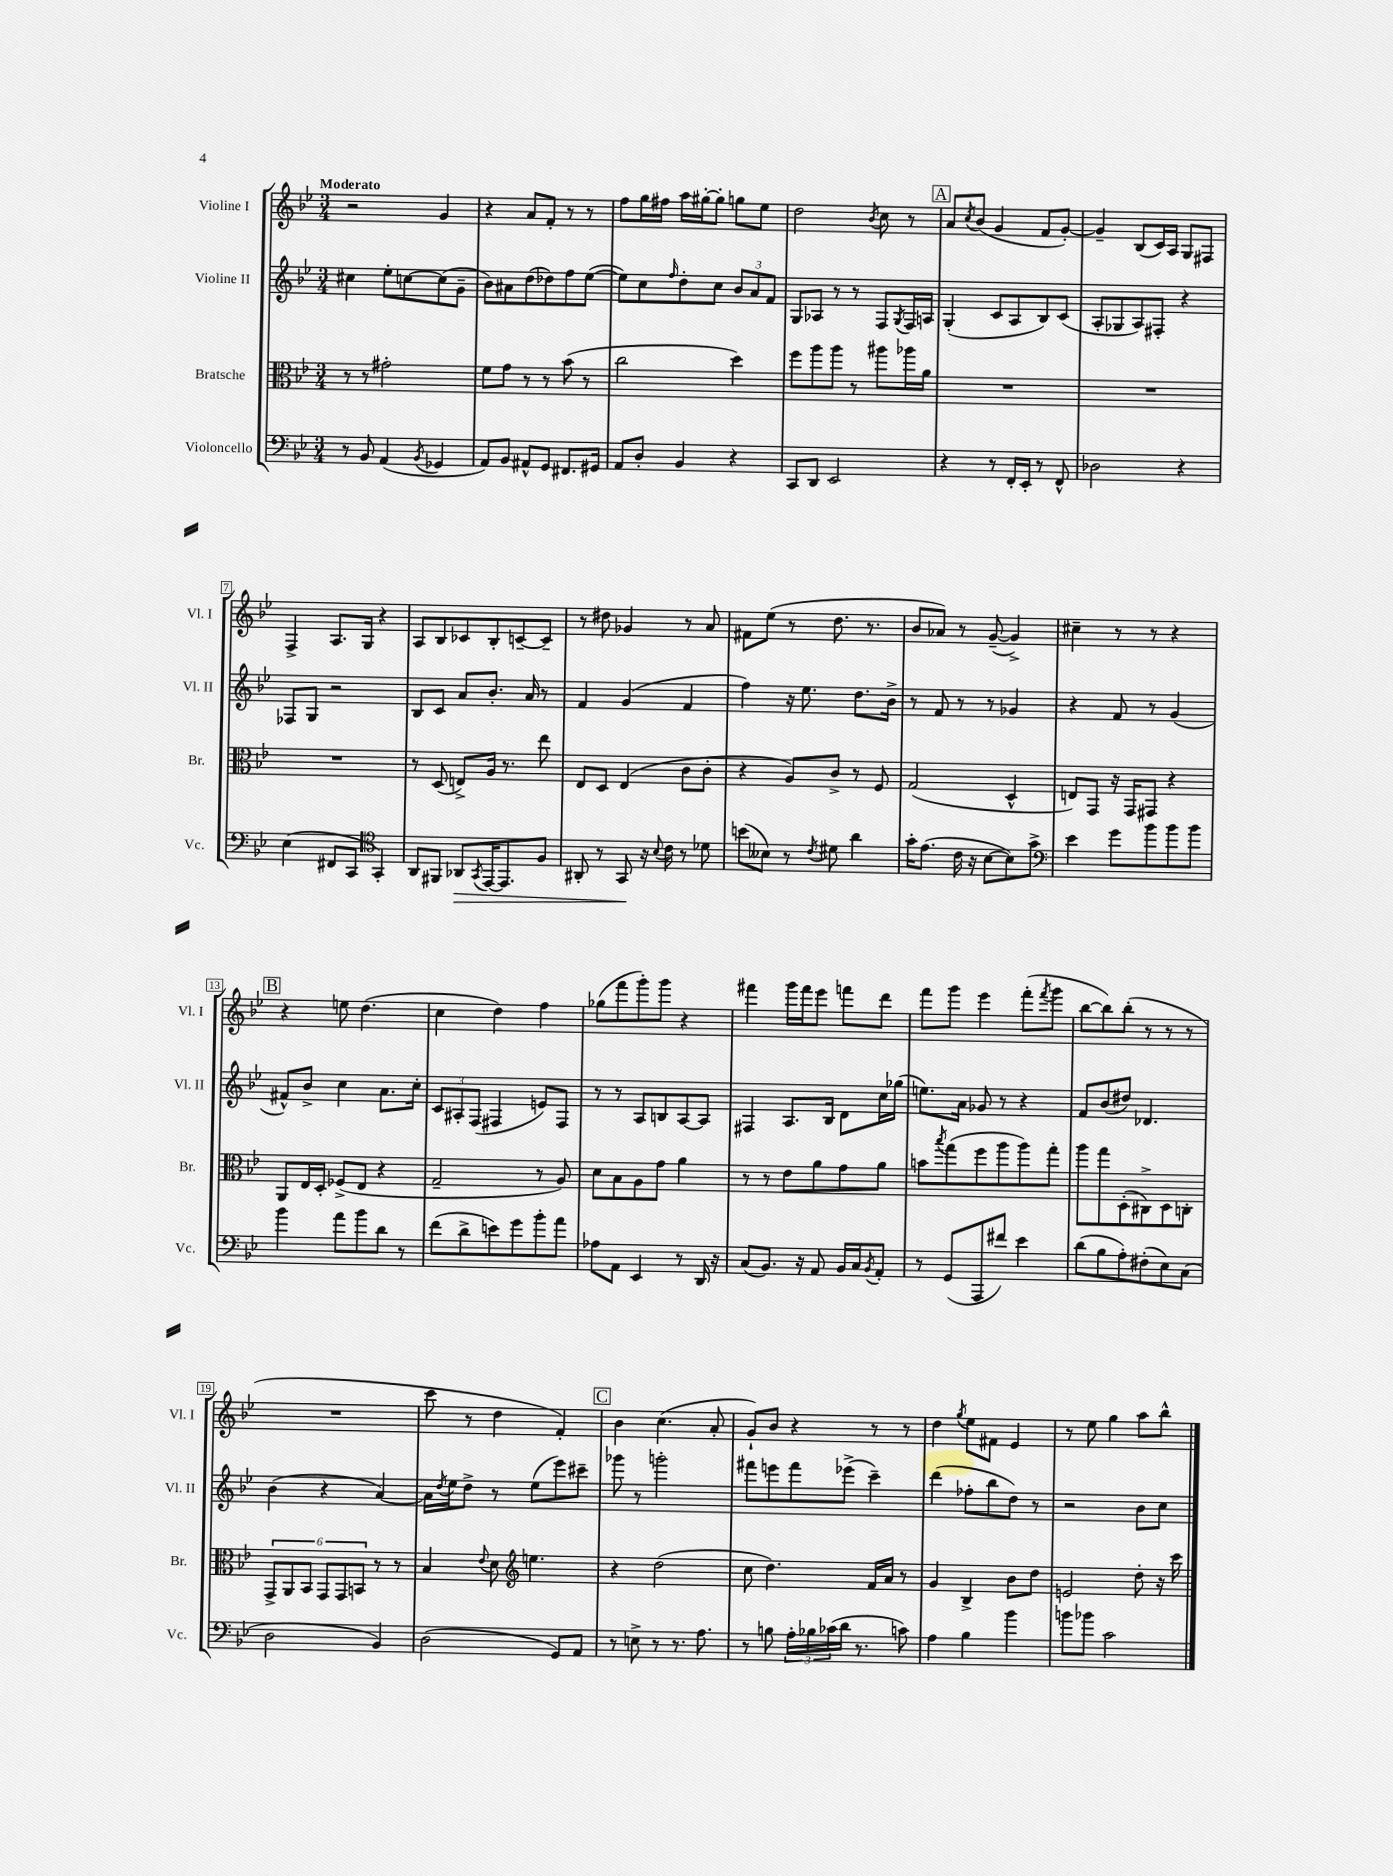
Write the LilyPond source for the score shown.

<<
\new StaffGroup <<
\new Staff = "s0" \with { instrumentName = "Violine I" shortInstrumentName = "Vl. I" } {
    \clef treble \key bes \major \numericTimeSignature \time 3/4 \tempo "Moderato"
    r2 g'4 |
    r4 a'8 f'8-. r8 r8 |
    f''8 g''16 fis''16 a''16 gis''16~-. gis''8-. g''8 ees''8 |
    d''2 \acciaccatura { bes'8 } c''8 r8 |
    \mark \markup { \box "A" } a'8 \acciaccatura { c''8 } bes'8( g'4 f'8 g'8~-.) |
    g'4-- bes8( c'16) a16 g8 fis8 |
    f4-> a8. g16 r4 |
    a8 bes8 ces'8 bes8-. c'8~-- c'8-- |
    r8 dis''8 ges'4 r8 a'8 |
    fis'8 ees''8( r8 d''8. r8. |
    bes'8 aes'8) r8 g'8~--( g'4->) |
    cis''4-- r8 r8 r4 |
    \mark \markup { \box "B" } r4 e''8 d''4.( |
    c''4 d''4) f''4 |
    ges''8( f'''8 g'''8-.) g'''8 r4 |
    fis'''4 g'''16 fis'''16 ees'''8 f'''8 d'''8 |
    f'''8 g'''8 ees'''4 f'''8-.( \acciaccatura { f'''8 } g'''8 |
    bes''8~ bes''8) bes''8-.( r8 r8 r8 |
    R2. |
    c'''8 r8 d''4 f'4-.) |
    \mark \markup { \box "C" } bes'4 c''4.( a'8-. |
    g'8-!) bes'8 r4 r8 r8 |
    d''4 \acciaccatura { g''8 } ees''8 fis'8 ees'4 |
    r8 ees''8 g''4 a''8 bes''8-^ \bar "|." |
}
\new Staff = "s1" \with { instrumentName = "Violine II" shortInstrumentName = "Vl. II" } {
    \clef treble \key bes \major \numericTimeSignature \time 3/4
    cis''4 ees''8-. c''8~ c''8( g'8-- |
    bes'8) ais'8 d''8( des''8) f''8 ees''8~( |
    ees''8) c''8 \grace { f''16 } d''8-. c''8 \tuplet 3/2 { bes'8 a'8 f'8 } |
    g8 aes8 r8 r8 f8 \acciaccatura { g8 } f16 a16 |
    \mark \markup { \box "A" } g4-.( c'8 a8 bes8) c'8( |
    a8-. ges8 a8) fis8-. r4 |
    fes8 g8 r2 |
    bes8 c'8 a'8 bes'8.-. a'16 r8 |
    f'4 g'4( f'4 |
    f''4) r16 ees''8. d''8. bes'16-> |
    r8 f'8 r8 r8 ges'4 |
    r4 f'8 r8 g'4( |
    \mark \markup { \box "B" } fis'8-^) bes'8-> c''4 a'8. c''16-. |
    \tuplet 3/2 { c'8 ais8-. f8( } fis4 e'8) fis8 |
    r8 r8 a8 b8 a8~ a8 |
    fis4 a8. bes16 d'8 c''16 ges''16( |
    e''8.) a'16 ges'8 r8 r4 |
    f'8 bes'8( dis''8) des'4. |
    bes'4( r4 a'4~) |
    a'16 \acciaccatura { d''8 } ees''16 d''8-> r8 ees''8( ees'''8) cis'''8-- |
    \mark \markup { \box "C" } ges'''8 r8 g'''2-. |
    fis'''8 e'''8 fis'''8 ees'''8->( c'''4--) |
    d'''4( fes''8-. bes''8 d''8) r8 |
    r2 bes'8 c''8 \bar "|." |
}
\new Staff = "s2" \with { instrumentName = "Bratsche" shortInstrumentName = "Br." } {
    \clef alto \key bes \major \numericTimeSignature \time 3/4
    r8 r8 gis'2-. |
    f'8 g'8 r8 r8 bes'8( r8 |
    c''2 d''4) |
    f''8 a''8 a''8 r8 ais''8 aes''16 a'16 |
    \mark \markup { \box "A" } R2. |
    R2. |
    R2. |
    r8 d8( e8->) a16 r8. ees''8 |
    ees8 d8 ees4( c'8 c'8-. |
    r4 a8) c'8-> r8 f8 |
    g2( d4-^ |
    e8) g,8 r16 g,16 gis,8 r4 |
    \mark \markup { \box "B" } a,8 ees16 d16-. fes8->( ees8 r4 |
    g2-- r8 a8) |
    d'8 bes8 a8 g'8 a'4 |
    r8 r8 ees'8 a'8 g'8 a'8 |
    b'8 \acciaccatura { bes''8 } g''8( f''8 a''8 a''8) g''8-. |
    a''8 g''8 d8-.( cis8->) d8 c8-. |
    \tuplet 6/4 { g,8-> a,8 bes,8 g,8 g,8 b,8 } r8 r8 |
    bes4 \appoggiatura { ees'8 } d'8 \clef treble e''4. |
    \mark \markup { \box "C" } r4 d''2( |
    c''8 d''4.) f'16 a'16 r8 |
    g'4 bes4-> bes'8 d''8 |
    e'2 d''8-. r16 c'''16 \bar "|." |
}
\new Staff = "s3" \with { instrumentName = "Violoncello" shortInstrumentName = "Vc." } {
    \clef bass \key bes \major \numericTimeSignature \time 3/4
    r8 bes,8 a,4( \acciaccatura { bes,8 } ges,4 |
    a,8) bes,8 ais,8-^ g,8 fis,8. gis,16 |
    a,8 d8-. bes,4 r4 |
    c,8 d,8 ees,2 |
    \mark \markup { \box "A" } r4 r8 f,16-. ees,16-. r8 f,8-^ |
    des2 r4 |
    ees4( fis,8 c,8 \clef tenor g,4-.) |
    a,8 fis,8 aes,8\> \acciaccatura { g,8 } ees,16~ ees,8. f8 |
    ais,8-. r8 g,8\! r16 \appoggiatura { bes8 } c'16 r8 des'8 |
    b'8( beses8) r8 \acciaccatura { c'8 } dis'8 a'4 |
    g'16-. ees'8.( c'16 r16 bes8~ bes8) g'8-> |
    \clef bass ees'4 g'8 bes'8 bes'8 bes'8 |
    \mark \markup { \box "B" } bes'4 a'8 bes'8 d'8 r8 |
    f'8( d'8-> e'8) g'8 bes'8-. a'8 |
    aes8 a,8 ees,4 r8 d,16 r16 |
    c8( bes,8.) r16 a,8 bes,16 c16 \acciaccatura { bes,8 } a,8-. |
    r8 g,8( a,,8 fis'8) ees'4 |
    d'8( bes8 a8-.) fis8-.( ees8) c8( |
    d2 bes,4) |
    d2( g,8) a,8 |
    \mark \markup { \box "C" } r8 e8-> r8 r8. a8. |
    r8 b8 \tuplet 3/2 { a16-. bes16 ces'16( } d'16 r8. c'8) |
    a4 bes4 bes'4 |
    b'8 bes'8 c'2 \bar "|." |
}
>>
>>
\layout { \context { \Score \override BarNumber.stencil = #(make-stencil-boxer 0.1 0.3 ly:text-interface::print) } }
